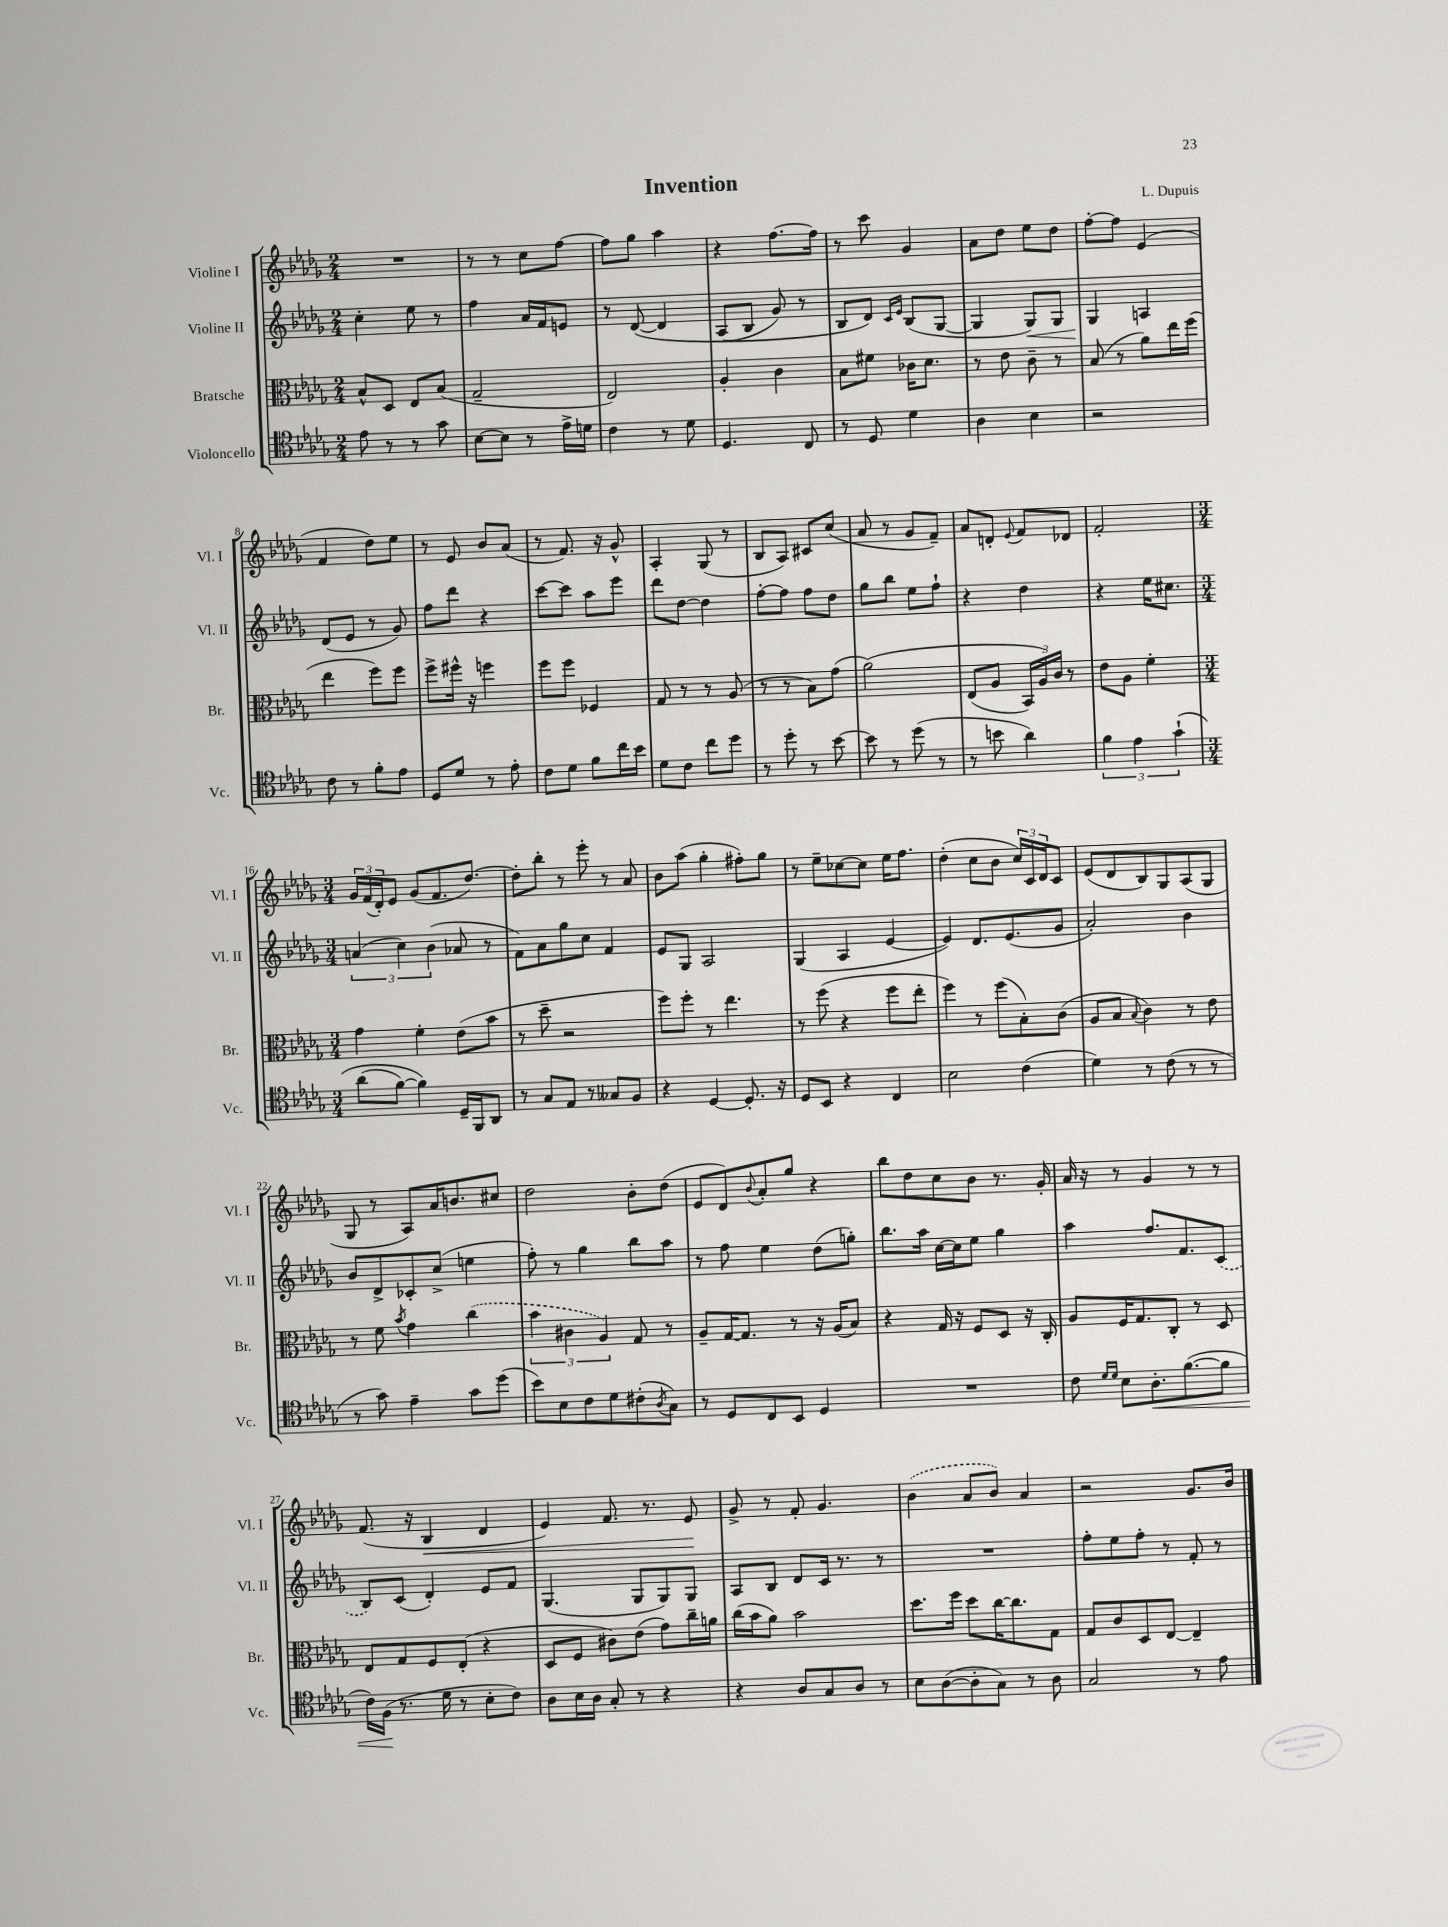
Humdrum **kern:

**kern	**kern	**kern	**kern
*staff4	*staff3	*staff2	*staff1
*clefC4	*clefC3	*clefG2	*clefG2
*k[b-e-a-d-g-]	*k[b-e-a-d-g-]	*k[b-e-a-d-g-]	*k[b-e-a-d-g-]
*M2/4	*M2/4	*M2/4	*M2/4
8e-	8B-^^	4cc'	2r
8r	8D-	.	.
8r	8E-	8ee-	.
8g-	(8B-	8r	.
=	=	=	=
[8B-	2G-~	4ff	8r
8B-]	.	.	8r
8r	.	16a-	8cc
.	.	16f	.
16e-^	.	8e	[8ff
16d	.	.	.
=	=	=	=
4c	2E-)	8r	8ff]
.	.	&([8d-	8gg-
8r	.	4d-]	4aa-
8d-	.	.	.
=	=	=	=
4.D-	4A-'	(8A-	4r
.	.	8B-	.
.	4c	8g-)	[8.ff
8C	.	8r	.
.	.	.	16ff]
=	=	=	=
8r	8B-	8B-	8r
8D-	8f#	8d-&)	8ccc
.	.	16qqc	.
.	.	16qqe-	.
4d-	16c-	(8B-	4g-
.	8.d-	.	.
.	.	[8G-	.
=	=	=	=
4A-	8r	4G-]	8a-
.	8e-	.	8dd-
4B-	8c~	8G-)	8ee-
.	8r	8G-	8dd-
=	=	=	=
2r	(8B-	4G-	[8ff'
.	8r	.	8ff]
.	8a-)	4A	(4e-
.	16ee-	.	.
.	(16ff	.	.
=	=	=	=
8c	4ee-	(8d-	4f
8r	.	8e-	.
8f'	8ff)	8r	8dd-)
8e-	8ff	8g-)	8ee-
=	=	=	=
8D-	8ff^	8ff	8r
8d-	16ff#^^	8ddd-	8e-
.	16r	.	.
8r	4ff	4r	8b-
8e-'	.	.	(8a-
=	=	=	=
8c	8ff	[8ccc	8r
8d-	8ff	8ccc]	8.f)
8f	4F-	8aa-	.
.	.	.	16r
16cc	.	8eee-	8g-^^
16b-	.	.	.
=	=	=	=
8d-	8G-	8ddd-	4A-'
8c	8r	[8dd-	.
8cc	8r	4dd-]	(8G-
8dd-	(8A-	.	8r
=	=	=	=
8r	8r	[8ff'	8B-
8dd-'	8r	8ff]	8A-)
8r	8B-)	8ff	8c#
[8b-	(8g-	8dd-	(8cc
=	=	=	=
8b-]	&(2a-)	8gg-	8a-
8r	.	8bb-	8r
(8dd-	.	8ee-	8g-
8r	.	8ff`	8f~)
=	=	=	=
8r	(8E-	4r	8a-
8b	8A-	.	8d'
.	.	.	8qqe-
4a-)	24BB-)	4dd-	8f
.	24A-&)	.	.
.	24c	.	.
.	8r	.	8d-
=	=	=	=
6f	8e-	4r	2f'
.	8A-	.	.
6e-	.	.	.
.	4f'	16ee-	.
.	.	8.cc#	.
&(6g-`	.	.	.
=	=	=	=
*M3/4	*M3/4	*M3/4	*M3/4
(8a-	4g-	(6a	24g-
.	.	.	(24f
.	.	.	24d-')
[8f)	.	.	8e-
.	.	6cc)	.
4f]&)	4f'	.	(8g-
.	.	(6b-	.
.	.	.	8.f
16D-~	(8e-	8a-	.
16FF	.	.	[8.dd-)
8AA-	8b-	8r	.
=	=	=	=
8r	8r	8f)	8dd-']
8G-	8dd-~	8a-	8bb-'
8E-	2r	8gg-	8r
8r	.	8cc	8eee-'
8G--	.	4f	8r
8F	.	.	8a-
=	=	=	=
4r	8ff)	8e-	8b-
.	8ff'	8G-	(8aa-
[4D-	8r	2A-	4gg-'
.	4.ee-	.	.
8.D-']	.	.	8ff#')
.	.	.	8gg-
16r	.	.	.
=	=	=	=
8D-	8r	(4G-	8r
8BB-	(8ff	.	8ee-~
4r	4r	4A-	[8cc-
.	.	.	8cc-]
4C	8ff	[4e-	16ee-
.	.	.	8.ff
.	8ee-'	.	.
=	=	=	=
2B-	4ff)	4e-])	(4dd-'
.	8r	8.d-	8cc
.	(8ff	.	8b-
.	.	(8.e-	.
(4c	8B-')	.	24cc)
.	.	.	24c
.	.	.	24d-
.	(8c	8g-	8c
=	=	=	=
4d-)	8A-	2a-')	(8e-
.	8B-	.	8d-
.	8qqB-	.	.
8r	4c)	.	8B-)
(8c	.	.	8G-
8r	8r	4b-	(8A-
8r	8e-	.	8G-
=	=	=	=
8r	8r	8b-	8G-
8g-)	8f	8d-^	8r
.	8qb-	.	.
4e-~	4g-	8c-'	8A-)
.	.	(8cc^	16a-
.	.	.	8.b
8g-	(4cc	4ee	.
(8dd-	.	.	8cc#
=	=	=	=
8b-)	6b-	8ff')	2dd-
8B-	.	8r	.
.	6c#	.	.
8c	.	4gg-	.
.	6A-)	.	.
8d-	.	.	.
(8c#'	8G-	8bb-	8b-'
8qA-	.	.	.
8G-)	8r	8aa-	(8dd-
=	=	=	=
8r	8A-~	8r	8e-
8D-	[16G-	8ff	8d-)
.	8.G-]	.	.
.	.	.	8qqb-
8C	.	4ee-	8a-'
8BB-	8r	.	8gg-
4D-	16r	(8dd-	4r
.	(16A-	.	.
.	8B-)	8gg')	.
=	=	=	=
2.r	4r	8.bb-	8bb-
.	.	.	8dd-
.	.	16aa-	.
.	16G-	[16cc	8cc
.	16r	16cc]	.
.	8F	8ee-	8b-
.	8D-	4gg-	8.r
.	16r	.	.
.	16C'	.	16g-'
=	=	=	=
8c	8A-	4aa-	16a-
.	.	.	16r
16qqd-	.	.	.
16qqd-	.	.	.
8B-	16F	.	8r
.	8.G-	.	.
8.A-'	.	8.ff	4g-
.	8C'	.	.
([8.f	.	8.f	.
.	8r	.	8r
8f]	8D-	(8c	8r
=	=	=	=
16c)	8E-	8B-)	(8.f
(16F	.	.	.
8.r	8G-	(8c	.
.	.	.	16r
.	8F	4d-')	4B-
16d-	.	.	.
8r	(8E-'	.	.
8B-'	4r	8e-	4d-
8c)	.	8f	.
=	=	=	=
8A-	8D-	(4.G-	4e-)
16B-	8F	.	.
16A-	.	.	.
8G-'	8c#)	.	8.f
8r	(8e-	8G-	.
.	.	.	8.r
4r	8g-)	8G-)	.
.	16cc~	8G-	8e-
.	16a	.	.
=	=	=	=
4r	(16cc	8A-	8g-^
.	16b-	.	.
.	8a-)	8B-	8r
8A-	2b-	8d-	8f'
8G-	.	16c	4.g-
.	.	8.r	.
8A-	.	.	.
8r	.	8r	.
=	=	=	=
8B-	8.dd-	2.r	(4b-
([8A-	.	.	.
.	16ff	.	.
8A-']	8dd-	.	8a-
8G-)	[16cc	.	8b-)
.	8.cc]	.	.
8r	.	.	4a-
8A-	8G-	.	.
=	=	=	=
2G-	8G-	8ff'	2r
.	8c	8ee-	.
.	8D-	8ff'	.
.	[8E-	8r	.
8r	4E-~]	8f'	8.g-
8e-	.	8r	.
.	.	.	16b-
==	==	==	==
*-	*-	*-	*-
